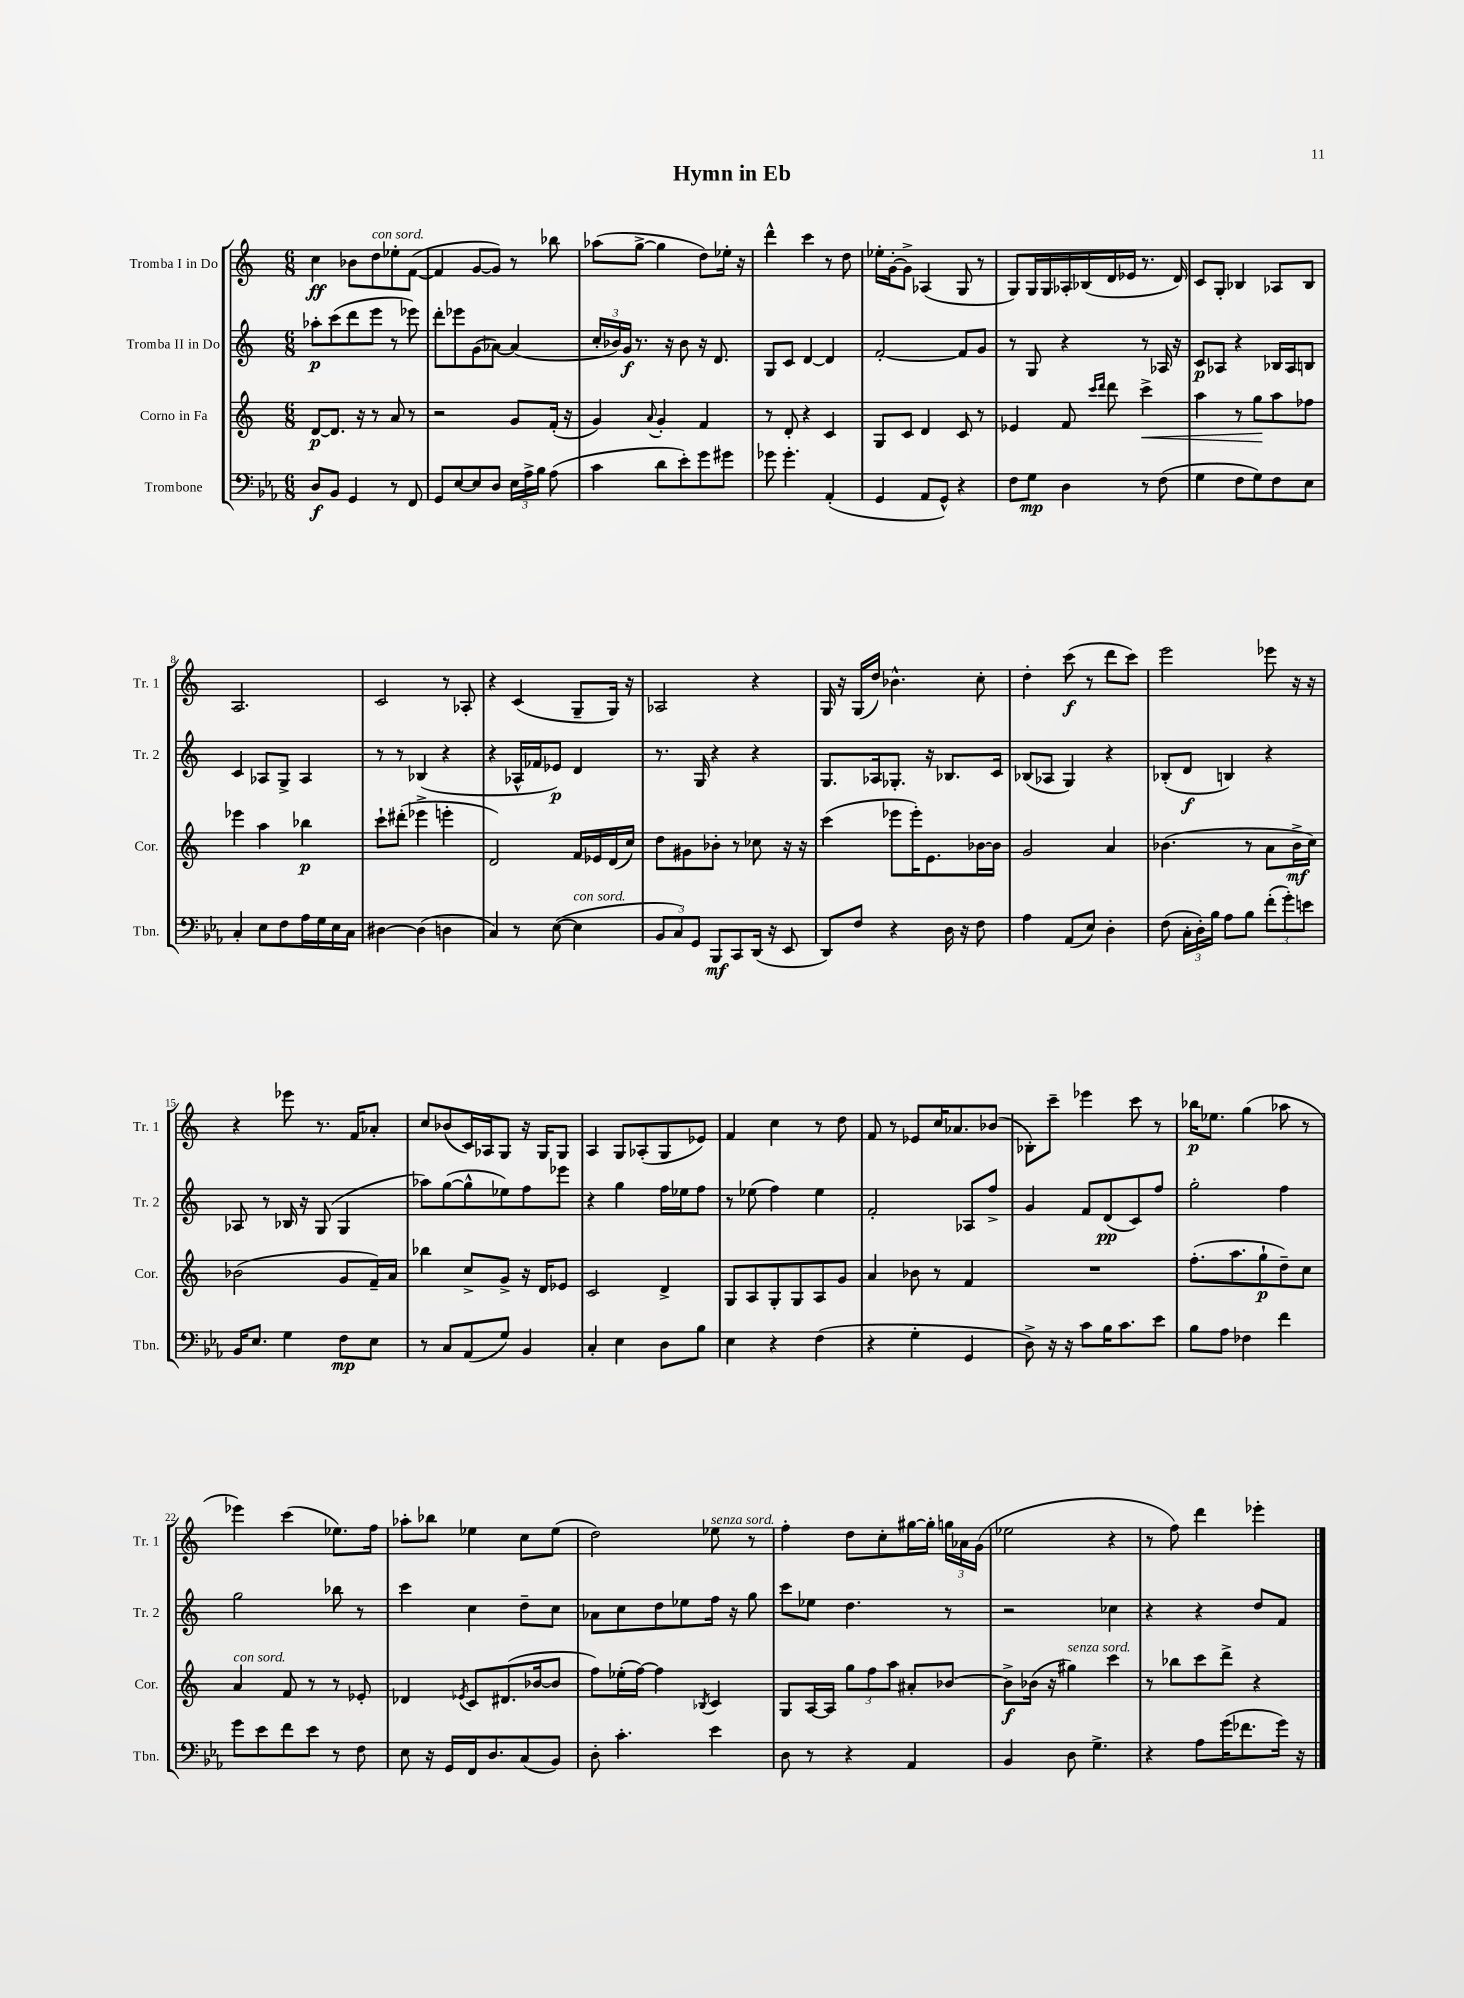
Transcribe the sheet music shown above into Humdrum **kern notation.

**kern	**dynam	**kern	**dynam	**kern	**dynam	**kern	**dynam
*part4	*part4	*part3	*part3	*part2	*part2	*part1	*part1
*staff4	*staff4	*staff3	*staff3	*staff2	*staff2	*staff1	*staff1
*I"Trombone	*	*I"Corno in Fa	*	*I"Tromba II in Do	*	*I"Tromba I in Do	*
*I'Tbn.	*	*I'Cor.	*	*I'Tr. 2	*	*I'Tr. 1	*
*clefF4	*	*clefG2	*	*clefG2	*	*clefG2	*
*k[b-e-a-]	*	*k[]	*	*k[]	*	*k[]	*
*M6/8	*	*M6/8	*	*M6/8	*	*M6/8	*
=1	=1	=1	=1	=1	=1	=1	=1
8D/L	f	[8d/L	p	8aa-X'\L	p	4cc\	ff
8BB-/J	.	8.d/J]	.	(8ccc\	.	.	.
4GG/	.	.	.	8ddd\	.	8b-X\L	.
.	.	16r	.	.	.	.	.
!	!	!	!	!	!	!LO:TX:a:i:t=con sord.	!
.	.	8r	.	8eee\J	.	8dd\	.
8r	.	8a/	.	8r	.	8ee-X'\	.
8FF/	.	8r	.	8eee-X\)	.	([8f\J	.
=2	=2	=2	=2	=2	=2	=2	=2
8GG/L	.	2r	.	8ddd'\L	.	4f/]	.
[8E-/	.	.	.	8eee-X\	.	.	.
8E-/]	.	.	.	(8g\	.	[8g/L	.
8D/J	.	.	.	[8a-X\J)	.	8g/J])	.
24E-\LL	.	8g/L	.	(4a-/]	.	8r	.
24A-^\	.	.	.	.	.	.	.
24B-\JJ	.	.	.	.	.	.	.
(8A-\	.	(16f'/Jk	.	.	.	8bb-X\	.
.	.	16r	.	.	.	.	.
=3	=3	=3	=3	=3	=3	=3	=3
4c\	.	4g/)	.	24cc'/LL	.	(8aa-X\L	.
.	.	.	.	24b-X/)	.	.	.
.	.	.	.	24g/JJ	f	.	.
.	.	.	.	8.r	.	[8gg^\J	.
.	.	8qqa/	.	.	.	.	.
8d\L	.	4g'/	.	.	.	4gg\]	.
.	.	.	.	16r	.	.	.
8e-'\)	.	.	.	8b-\	.	.	.
8g\	.	4f/	.	16r	.	8dd\L)	.
.	.	.	.	8.d/	.	.	.
8g#X\J	.	.	.	.	.	16ee-X'\Jk	.
.	.	.	.	.	.	16r	.
=4	=4	=4	=4	=4	=4	=4	=4
8g-X\	.	8r	.	8G/L	.	4ddd^^\	.
4.g-'\	.	8d'/	.	8c/J	.	.	.
.	.	4r	.	[4d/	.	4ccc\	.
(4AA-'/	.	4c/	.	4d/]	.	8r	.
.	.	.	.	.	.	8dd\	.
=5	=5	=5	=5	=5	=5	=5	=5
4GG/	.	8G/L	.	[2f'/	.	16ee-X'\LL	.
.	.	.	.	.	.	[16g'\J	.
.	.	8c/J	.	.	.	8g^\J]	.
8AA-/L	.	4d/	.	.	.	(4A-X/	.
8GG^^/J)	.	.	.	.	.	.	.
4r	.	8c/	.	8f/L]	.	8G/	.
.	.	8r	.	8g/J	.	8r	.
=6	=6	=6	=6	=6	=6	=6	=6
8F\L	.	4e-X/	.	8r	.	8G/L)	.
8G\J	mp	.	.	8G/	.	16G/L	.
.	.	.	.	.	.	16G/	.
4D\	.	8f/	.	4r	.	16A-X'/	.
.	.	.	.	.	.	(16B-X/	.
.	.	16qqccc/LL	.	.	.	.	.
.	.	16qqddd/JJ	.	.	.	.	.
.	.	8ddd\	.	.	.	16d/	.
.	.	.	.	.	.	16e-X/JJ	.
!	!	!	!LO:HP:b	!	!	!	!
8r	.	4ccc^\	<	8r	.	8.r	.
(8F\	.	.	.	16A-X/	.	.	.
.	.	.	.	16r	.	16d/)	.
=7	=7	=7	=7	=7	=7	=7	=7
4G\	.	4aa\	.	8c/L	p	8c/L	.
.	.	.	.	8A-X/J	.	8G'/J	.
8F\L	.	8r	.	4r	.	4B-X/	.
8G\)	.	8gg\L	.	.	.	.	.
8F\	.	8aa\	[	16B-X/LL	.	8A-X/L	.
.	.	.	.	16A-/J	.	.	.
8E-\J	.	8ff-X\J	.	8Bn/J	.	8B-/J	.
!!LO:LB:g=z
=8	=8	=8	=8	=8	=8	=8	=8
4C'/	.	4eee-X\	.	4c/	.	2.A/	.
8E-\L	.	4aa\	.	8A-X/L	.	.	.
8F\	.	.	.	8G^/J	.	.	.
16A-\L	.	4bb-X\	p	4A-/	.	.	.
16G\	.	.	.	.	.	.	.
16E-\	.	.	.	.	.	.	.
16C\JJ	.	.	.	.	.	.	.
=9	=9	=9	=9	=9	=9	=9	=9
[4D#X\	.	8ccc`\L	.	8r	.	2c/	.
.	.	(8ddd#X'\J	.	8r	.	.	.
(4D#\]	.	4eee-X^\	.	(4B-X/	.	.	.
4Dn\	.	4eeen'\	.	4r	.	8r	.
.	.	.	.	.	.	8A-X'/	.
=10	=10	=10	=10	=10	=10	=10	=10
4C/)	.	2d/)	.	4r	.	4r	.
8r	.	.	.	16A-X^^/LL	.	(4c/	.
.	.	.	.	16f-X/J	.	.	.
([8E-\	.	.	.	8e-X/J)	p	.	.
!LO:TX:a:i:t=con sord.	!	!	!	!	!	!	!
4E-\]	.	16f/LL	.	4d/	.	8G~/L	.
.	.	16e-X/	.	.	.	.	.
.	.	(16d/	.	.	.	16G/Jk)	.
.	.	16cc/JJ)	.	.	.	16r	.
=11	=11	=11	=11	=11	=11	=11	=11
12BB-/L	.	8dd\L	.	8.r	.	2A-X/	.
12C/)	.	.	.	.	.	.	.
.	.	8g#X\	.	.	.	.	.
12GG/J	.	.	.	.	.	.	.
.	.	.	.	16G/	.	.	.
8BBB-/L	mf	8b-X'\J	.	4r	.	.	.
8CC/	.	8r	.	.	.	.	.
(16DD/Jk	.	8cc-X\	.	4r	.	4r	.
16r	.	.	.	.	.	.	.
8EE-/	.	16r	.	.	.	.	.
.	.	16r	.	.	.	.	.
=12	=12	=12	=12	=12	=12	=12	=12
8DD/L)	.	(4ccc\	.	8.G/L	.	16G/	.
.	.	.	.	.	.	16r	.
8F/J	.	.	.	.	.	(16G/LL	.
.	.	.	.	16A-X/k	.	16dd/JJ)	.
4r	.	8eee-X\L	.	8.G-X'/J	.	4.b-X^^\	.
.	.	16eee-'\K)	.	.	.	.	.
.	.	8.e\	.	16r	.	.	.
16D\	.	.	.	8.B-X/L	.	.	.
16r	.	.	.	.	.	.	.
8F\	.	[16b-X\L	.	.	.	8cc'\	.
.	.	16b-\JJ]	.	16c/Jk	.	.	.
=13	=13	=13	=13	=13	=13	=13	=13
4A-\	.	2g/	.	(8B-X/L	.	4dd'\	.
.	.	.	.	8A-X/J	.	.	.
(8AA-/L	.	.	.	4G/)	.	(8ccc\	f
8E-/J)	.	.	.	.	.	8r	.
4D'\	.	4a/	.	4r	.	8ddd\L	.
.	.	.	.	.	.	8ccc\J)	.
=14	=14	=14	=14	=14	=14	=14	=14
(8F\	.	(4.b-X\	.	(8B-X'/L	.	2eee\	.
24C'\LL	.	.	.	8d/J	f	.	.
24D'\)	.	.	.	.	.	.	.
24B-\JJ	.	.	.	.	.	.	.
8A-\L	.	.	.	4Bn/)	.	.	.
8B-\J	.	8r	.	.	.	.	.
(12f'\L	.	8a\L	.	4r	.	8eee-X\	.
12g'\)	.	.	.	.	.	.	.
.	.	16b-^\L	mf	.	.	16r	.
12en\J	.	.	.	.	.	.	.
.	.	16cc\JJ)	.	.	.	16r	.
!!LO:LB:g=z
=15	=15	=15	=15	=15	=15	=15	=15
16BB-/KL	.	(2b-X\	.	8A-X/	.	4r	.
8.E-/J	.	.	.	.	.	.	.
.	.	.	.	8r	.	.	.
4G\	.	.	.	16B-X/	.	8eee-X\	.
.	.	.	.	16r	.	.	.
.	.	.	.	(8G/	.	8.r	.
8F\L	mp	8g/L	.	4G/	.	.	.
.	.	.	.	.	.	16f/KL	.
8E-\J	.	16f~/L)	.	.	.	8a-X'/J	.
.	.	16a/JJ	.	.	.	.	.
=16	=16	=16	=16	=16	=16	=16	=16
8r	.	4bb-X\	.	8aa-X\L)	.	8cc/L	.
8C/L	.	.	.	([8gg\	.	(8b-X/	.
(8AA-/	.	8cc^/L	.	8gg^^\]	.	16c/L)	.
.	.	.	.	.	.	16A-X/J	.
8G/J)	.	8g^/J	.	8ee-X\)	.	8G/J	.
4BB-/	.	16r	.	8ff\	.	16r	.
.	.	16d/KL	.	.	.	16G/KL	.
.	.	8e-X/J	.	8eee-X\J	.	8G/J	.
=17	=17	=17	=17	=17	=17	=17	=17
4C'/	.	2c/	.	4r	.	4A/	.
4E-\	.	.	.	4gg\	.	8G/L	.
.	.	.	.	.	.	(8A-X'/	.
8D\L	.	4d^/	.	16ff\LL	.	8G/	.
.	.	.	.	16ee-X\J	.	.	.
8B-\J	.	.	.	8ff\J	.	8e-X/J)	.
=18	=18	=18	=18	=18	=18	=18	=18
4E-\	.	8G/L	.	8r	.	4f/	.
.	.	8A/	.	(8ee-X\	.	.	.
4r	.	8G'/	.	4ff\)	.	4cc\	.
.	.	8G/	.	.	.	.	.
(4F\	.	8A/	.	4ee-\	.	8r	.
.	.	8g/J	.	.	.	8dd\	.
=19	=19	=19	=19	=19	=19	=19	=19
4r	.	4a/	.	2f'/	.	8f/	.
.	.	.	.	.	.	8r	.
4G'\	.	8b-X\	.	.	.	8e-X/L	.
.	.	8r	.	.	.	16cc/K	.
.	.	.	.	.	.	8.a-X/	.
4GG/	.	4f/	.	8A-X/L	.	.	.
.	.	.	.	8ff^/J	.	(8b-X/J	.
=20	=20	=20	=20	=20	=20	=20	=20
8D^\)	.	2.r	.	4g/	.	8B-X'\L)	.
16r	.	.	.	.	.	8ccc~\J	.
16r	.	.	.	.	.	.	.
8c\L	.	.	.	8f/L	.	4eee-X\	.
16B-\K	.	.	.	(8d/	pp	.	.
8.c\	.	.	.	.	.	.	.
.	.	.	.	8c/)	.	8ccc\	.
8e-\J	.	.	.	8ff/J	.	8r	.
=21	=21	=21	=21	=21	=21	=21	=21
8B-\L	.	(8.ff'\L	.	2gg'\	.	16bb-X\KL	p
.	.	.	.	.	.	8.ee-X\J	.
8A-\J	.	.	.	.	.	.	.
.	.	8.aa\	.	.	.	.	.
4F-X\	.	.	.	.	.	(4gg\	.
.	.	8gg`\	p	.	.	.	.
4f\	.	8dd~\)	.	4ff\	.	8aa-X\	.
.	.	8cc\J	.	.	.	8r	.
!!LO:LB:g=z
=22	=22	=22	=22	=22	=22	=22	=22
!	!	!LO:TX:a:i:t=con sord.	!	!	!	!	!
8g\L	.	4a/	.	2gg\	.	4eee-X\)	.
8e-\	.	.	.	.	.	.	.
8f\	.	8f/	.	.	.	(4ccc\	.
8e-\J	.	8r	.	.	.	.	.
8r	.	8r	.	8bb-X\	.	8.ee-X\L)	.
8F\	.	8e-X'/	.	8r	.	.	.
.	.	.	.	.	.	16ff\Jk	.
=23	=23	=23	=23	=23	=23	=23	=23
8E-\	.	4d-X/	.	4ccc\	.	8aa-X'\L	.
16r	.	.	.	.	.	8bb-X\J	.
16GG/LL	.	.	.	.	.	.	.
.	.	8qe-X/	.	.	.	.	.
16FF/J	.	8c/L	.	4cc\	.	4ee-X\	.
8.D/	.	.	.	.	.	.	.
.	.	(8.d#X/	.	.	.	.	.
(8C/	.	.	.	8dd~\L	.	8cc\L	.
.	.	[16b-X/k	.	.	.	.	.
8BB-/J)	.	8b-/J]	.	8cc\J	.	(8ee-\J	.
=24	=24	=24	=24	=24	=24	=24	=24
8D'\	.	8ff\L)	.	8a-X\L	.	2dd\)	.
4.c'\	.	(16ee-X'\L	.	8cc\	.	.	.
.	.	[16ff\JJ)	.	.	.	.	.
.	.	4ff\]	.	8dd\	.	.	.
.	.	.	.	8ee-X\	.	.	.
.	.	8qB-X/	.	.	.	.	.
!	!	!	!	!	!	!LO:TX:a:i:t=senza sord.	!
4e-\	.	4c/	.	16ff\Jk	.	8ee-X\	.
.	.	.	.	16r	.	.	.
.	.	.	.	8gg\	.	8r	.
=25	=25	=25	=25	=25	=25	=25	=25
8D\	.	8G/L	.	8ccc\L	.	4ff'\	.
8r	.	[16A/L	.	8ee-X\J	.	.	.
.	.	16A/JJ]	.	.	.	.	.
4r	.	12gg\L	.	4.dd\	.	8dd\L	.
.	.	12ff\	.	.	.	.	.
.	.	.	.	.	.	8cc'\	.
.	.	12aa\J	.	.	.	.	.
4AA-/	.	8a#X'/L	.	.	.	[16gg#X\L	.
.	.	.	.	.	.	16gg#'\JJ]	.
.	.	[8b-X/J	.	8r	.	24ggn\LL	.
.	.	.	.	.	.	24a-X\	.
.	.	.	.	.	.	(24g\JJ	.
=26	=26	=26	=26	=26	=26	=26	=26
4BB-/	.	8b-^\L]	f	2r	.	2ee-X\	.
.	.	(16b-X\Jk	.	.	.	.	.
.	.	16r	.	.	.	.	.
!	!	!LO:TX:a:i:t=senza sord.	!	!	!	!	!
8D\	.	4gg#X\)	.	.	.	.	.
4.G^\	.	.	.	.	.	.	.
.	.	4ccc\	.	4cc-X\	.	4r	.
=27	=27	=27	=27	=27	=27	=27	=27
4r	.	8r	.	4r	.	8r	.
.	.	8bb-X\L	.	.	.	8ff\)	.
8A-\L	.	8ccc\	.	4r	.	4ddd\	.
(16g\K	.	8ddd^\J	.	.	.	.	.
8.f-X\	.	.	.	.	.	.	.
.	.	4r	.	8dd/L	.	4eee-X'\	.
16g\Jk)	.	.	.	8f/J	.	.	.
16r	.	.	.	.	.	.	.
==	==	==	==	==	==	==	==
*-	*-	*-	*-	*-	*-	*-	*-
